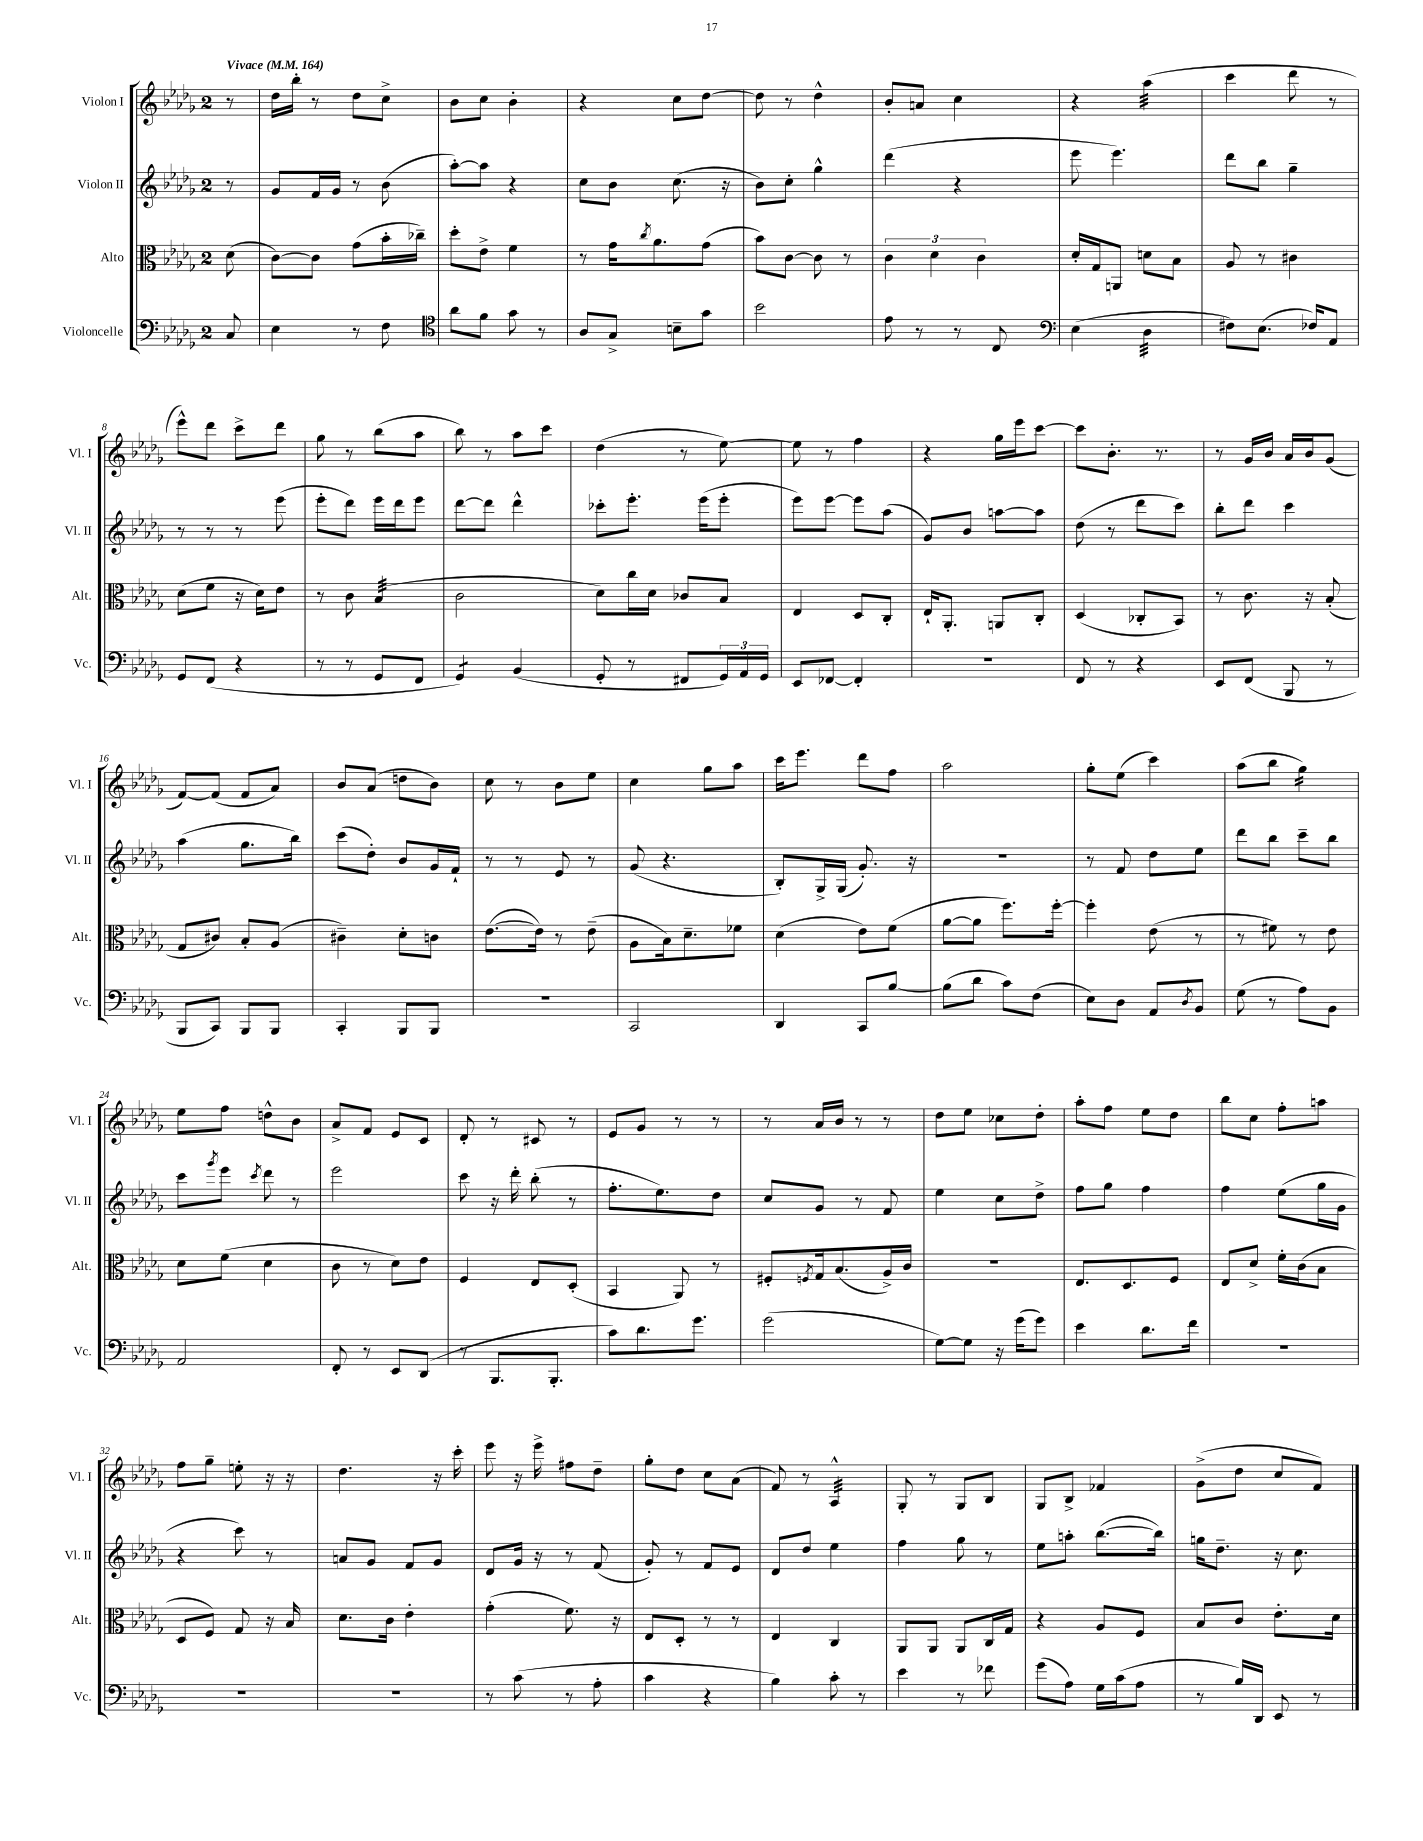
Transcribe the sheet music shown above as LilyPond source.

<<
\new StaffGroup <<
\new Staff = "s0" \with { instrumentName = "Violon I" shortInstrumentName = "Vl. I" } {
    \clef treble \key des \major \once \override Staff.TimeSignature.style = #'single-digit \time 2/4 \partial 8 \tempo "Vivace" 4 = 164
    r8 |
    des''16 bes''16-. r8 des''8 c''8-> |
    bes'8 c''8 bes'4-. |
    r4 c''8 des''8~ |
    des''8 r8 des''4-^ |
    bes'8-. a'8 c''4 |
    r4 aes''4:32( |
    c'''4 des'''8 r8 |
    ees'''8-^) des'''8 c'''8-> des'''8 |
    ges''8 r8 bes''8( aes''8 |
    bes''8) r8 aes''8 c'''8 |
    des''4( r8 ees''8~) |
    ees''8 r8 f''4 |
    r4 ges''16 ees'''16 c'''8~ |
    c'''8 bes'8.-. r8. |
    r8 ges'16 bes'16 aes'16 bes'16 ges'8( |
    f'8~) f'8( f'8 aes'8) |
    bes'8 aes'8( d''8 bes'8) |
    c''8 r8 bes'8 ees''8 |
    c''4 ges''8 aes''8 |
    c'''16 ees'''8. des'''8 f''8 |
    aes''2 |
    ges''8-. ees''8( c'''4) |
    aes''8( bes''8 ges''4:16) |
    ees''8 f''8 d''8-^ bes'8 |
    aes'8-> f'8 ees'8 c'8 |
    des'8-. r8 cis'8 r8 |
    ees'8 ges'8 r8 r8 |
    r8 aes'16 bes'16 r8 r8 |
    des''8 ees''8 ces''8 des''8-. |
    aes''8-. f''8 ees''8 des''8 |
    bes''8 c''8 f''8-. a''8 |
    f''8 ges''8-- e''8-. r16 r16 |
    des''4. r16 c'''16-. |
    ees'''8 r16 ees'''16-> fis''8 des''8-- |
    ges''8-. des''8 c''8 aes'8( |
    f'8) r8 aes4:32-^ |
    ges8-. r8 ges8 bes8 |
    ges8 bes8-> fes'4 |
    ges'8->( des''8 c''8 f'8) \bar "|." |
}
\new Staff = "s1" \with { instrumentName = "Violon II" shortInstrumentName = "Vl. II" } {
    \clef treble \key des \major \once \override Staff.TimeSignature.style = #'single-digit \time 2/4 \partial 8
    r8 |
    ges'8 f'16 ges'16 r8 bes'8( |
    aes''8~-.) aes''8 r4 |
    c''8 bes'8 c''8.( r16 |
    bes'8) c''8-. ges''4-^ |
    des'''4( r4 |
    ees'''8 ees'''4.) |
    des'''8 bes''8 ges''4-- |
    r8 r8 r8 ees'''8( |
    ees'''8-. des'''8) ees'''16 des'''16 ees'''8 |
    des'''8~ des'''8 des'''4-^ |
    ces'''8-. ees'''8.-. ees'''16( ees'''8-. |
    ees'''8) ees'''8~ ees'''8 aes''8( |
    ges'8) bes'8 a''8~ a''8 |
    des''8( r8 des'''8 c'''8) |
    bes''8-. des'''8 c'''4 |
    aes''4( ges''8. bes''16) |
    c'''8( des''8-.) bes'8 ges'16 f'16-! |
    r8 r8 ees'8 r8 |
    ges'8( r4. |
    bes8-.) ges16-> ges16( ges'8.-.) r16 |
    R2 |
    r8 f'8 des''8 ees''8 |
    des'''8 bes''8 c'''8-- bes''8 |
    c'''8 \acciaccatura { ges'''8 } ees'''8 \acciaccatura { c'''8 } des'''8 r8 |
    ees'''2 |
    c'''8 r16 des'''16-. bes''8-.( r8 |
    f''8.-. ees''8.) des''8 |
    c''8 ges'8 r8 f'8 |
    ees''4 c''8 des''8-> |
    f''8 ges''8 f''4 |
    f''4 ees''8( ges''16 ges'16 |
    r4 c'''8) r8 |
    a'8 ges'8 f'8 ges'8 |
    des'8 ges'16 r16 r8 f'8( |
    ges'8-.) r8 f'8 ees'8 |
    des'8 des''8 ees''4 |
    f''4 ges''8 r8 |
    ees''8 a''8-. bes''8.~( bes''16) |
    g''16 des''8.-- r16 c''8. \bar "|." |
}
\new Staff = "s2" \with { instrumentName = "Alto" shortInstrumentName = "Alt." } {
    \clef alto \key des \major \once \override Staff.TimeSignature.style = #'single-digit \time 2/4 \partial 8
    des'8( |
    c'8~) c'8 ges'8( bes'16-. ces''16--) |
    des''8-. ees'8-> f'4 |
    r8 ges'16 \acciaccatura { c''8 } aes'8. ges'8( |
    bes'8) c'8~ c'8 r8 |
    \tuplet 3/2 { c'4 des'4 c'4 } |
    des'16-. ges16 a,8 d'8 bes8 |
    aes8 r8 cis'4 |
    des'8( f'8 r16 des'16) ees'8 |
    r8 c'8 bes4:32( |
    c'2 |
    des'8) c''16 des'16 ces'8 bes8 |
    ees4 des8 c8-. |
    ees16-! aes,8.-. a,8 c8-. |
    des4( ces8-. bes,8) |
    r8 c'8. r16 bes8-.( |
    ges8 cis'8) bes8-. aes8( |
    cis'4--) des'8-. c'8 |
    ees'8.~( ees'16) r8 ees'8--( |
    aes8 bes16) des'8.-- fes'8 |
    des'4( ees'8) f'8( |
    aes'8~ aes'8 f''8.) f''16~-. |
    f''4-. ees'8( r8 |
    r8 fis'8) r8 ees'8 |
    des'8 f'8( des'4 |
    c'8 r8 des'8) ees'8 |
    f4 ees8 des8-.( |
    bes,4 aes,8) r8 |
    fis8-. \acciaccatura { f8 } ges16 bes8.( aes16->) c'16 |
    R2 |
    ees8. des8. f8 |
    ees8 des'8-> f'16-. c'16( bes8 |
    des8 f8) ges8 r16 bes16 |
    des'8. c'16 ees'4-. |
    ges'4-.( f'8.) r16 |
    ees8 des8-. r8 r8 |
    ees4 c4 |
    aes,8 aes,8 aes,8 c16 ges16 |
    r4 aes8 f8 |
    bes8 c'8 ees'8.-. des'16 \bar "|." |
}
\new Staff = "s3" \with { instrumentName = "Violoncelle" shortInstrumentName = "Vc." } {
    \clef bass \key des \major \once \override Staff.TimeSignature.style = #'single-digit \time 2/4 \partial 8
    c8 |
    ees4 r8 f8 |
    \clef tenor aes'8 f'8 ges'8 r8 |
    aes8 ges8-> b8-- ges'8 |
    bes'2 |
    ees'8 r8 r8 c8 |
    \clef bass ees4( des4:32 |
    fis8) ees8.( fes16) aes,8 |
    ges,8 f,8( r4 |
    r8 r8 ges,8 f,8 |
    ges,4:8) bes,4( |
    ges,8-. r8 fis,8 \tuplet 3/2 { ges,16) aes,16 ges,16 } |
    ees,8 fes,8~ fes,4-. |
    r2 |
    f,8 r8 r4 |
    ees,8 f,8( bes,,8 r8 |
    bes,,8 c,8) bes,,8 bes,,8 |
    c,4-. bes,,8 bes,,8 |
    r2 |
    c,2 |
    des,4 c,8 bes8~ |
    bes8( des'8 c'8) f8( |
    ees8) des8 aes,8 \acciaccatura { des8 } bes,8 |
    ges8( r8 aes8) bes,8 |
    aes,2 |
    f,8-. r8 ees,8 des,8( |
    r8 bes,,8. bes,,8.-. |
    c'8) des'8. ges'8. |
    ges'2( |
    ges8~) ges8 r16 ges'16( ges'8) |
    ees'4 des'8. f'16 |
    R2 |
    R2 |
    R2 |
    r8 c'8( r8 aes8-. |
    c'4 r4 |
    bes4) c'8-. r8 |
    ees'4 r8 fes'8 |
    ges'8( aes8) ges16 c'16( aes8 |
    r8 bes16) des,16 ees,8 r8 \bar "|." |
}
>>
>>
